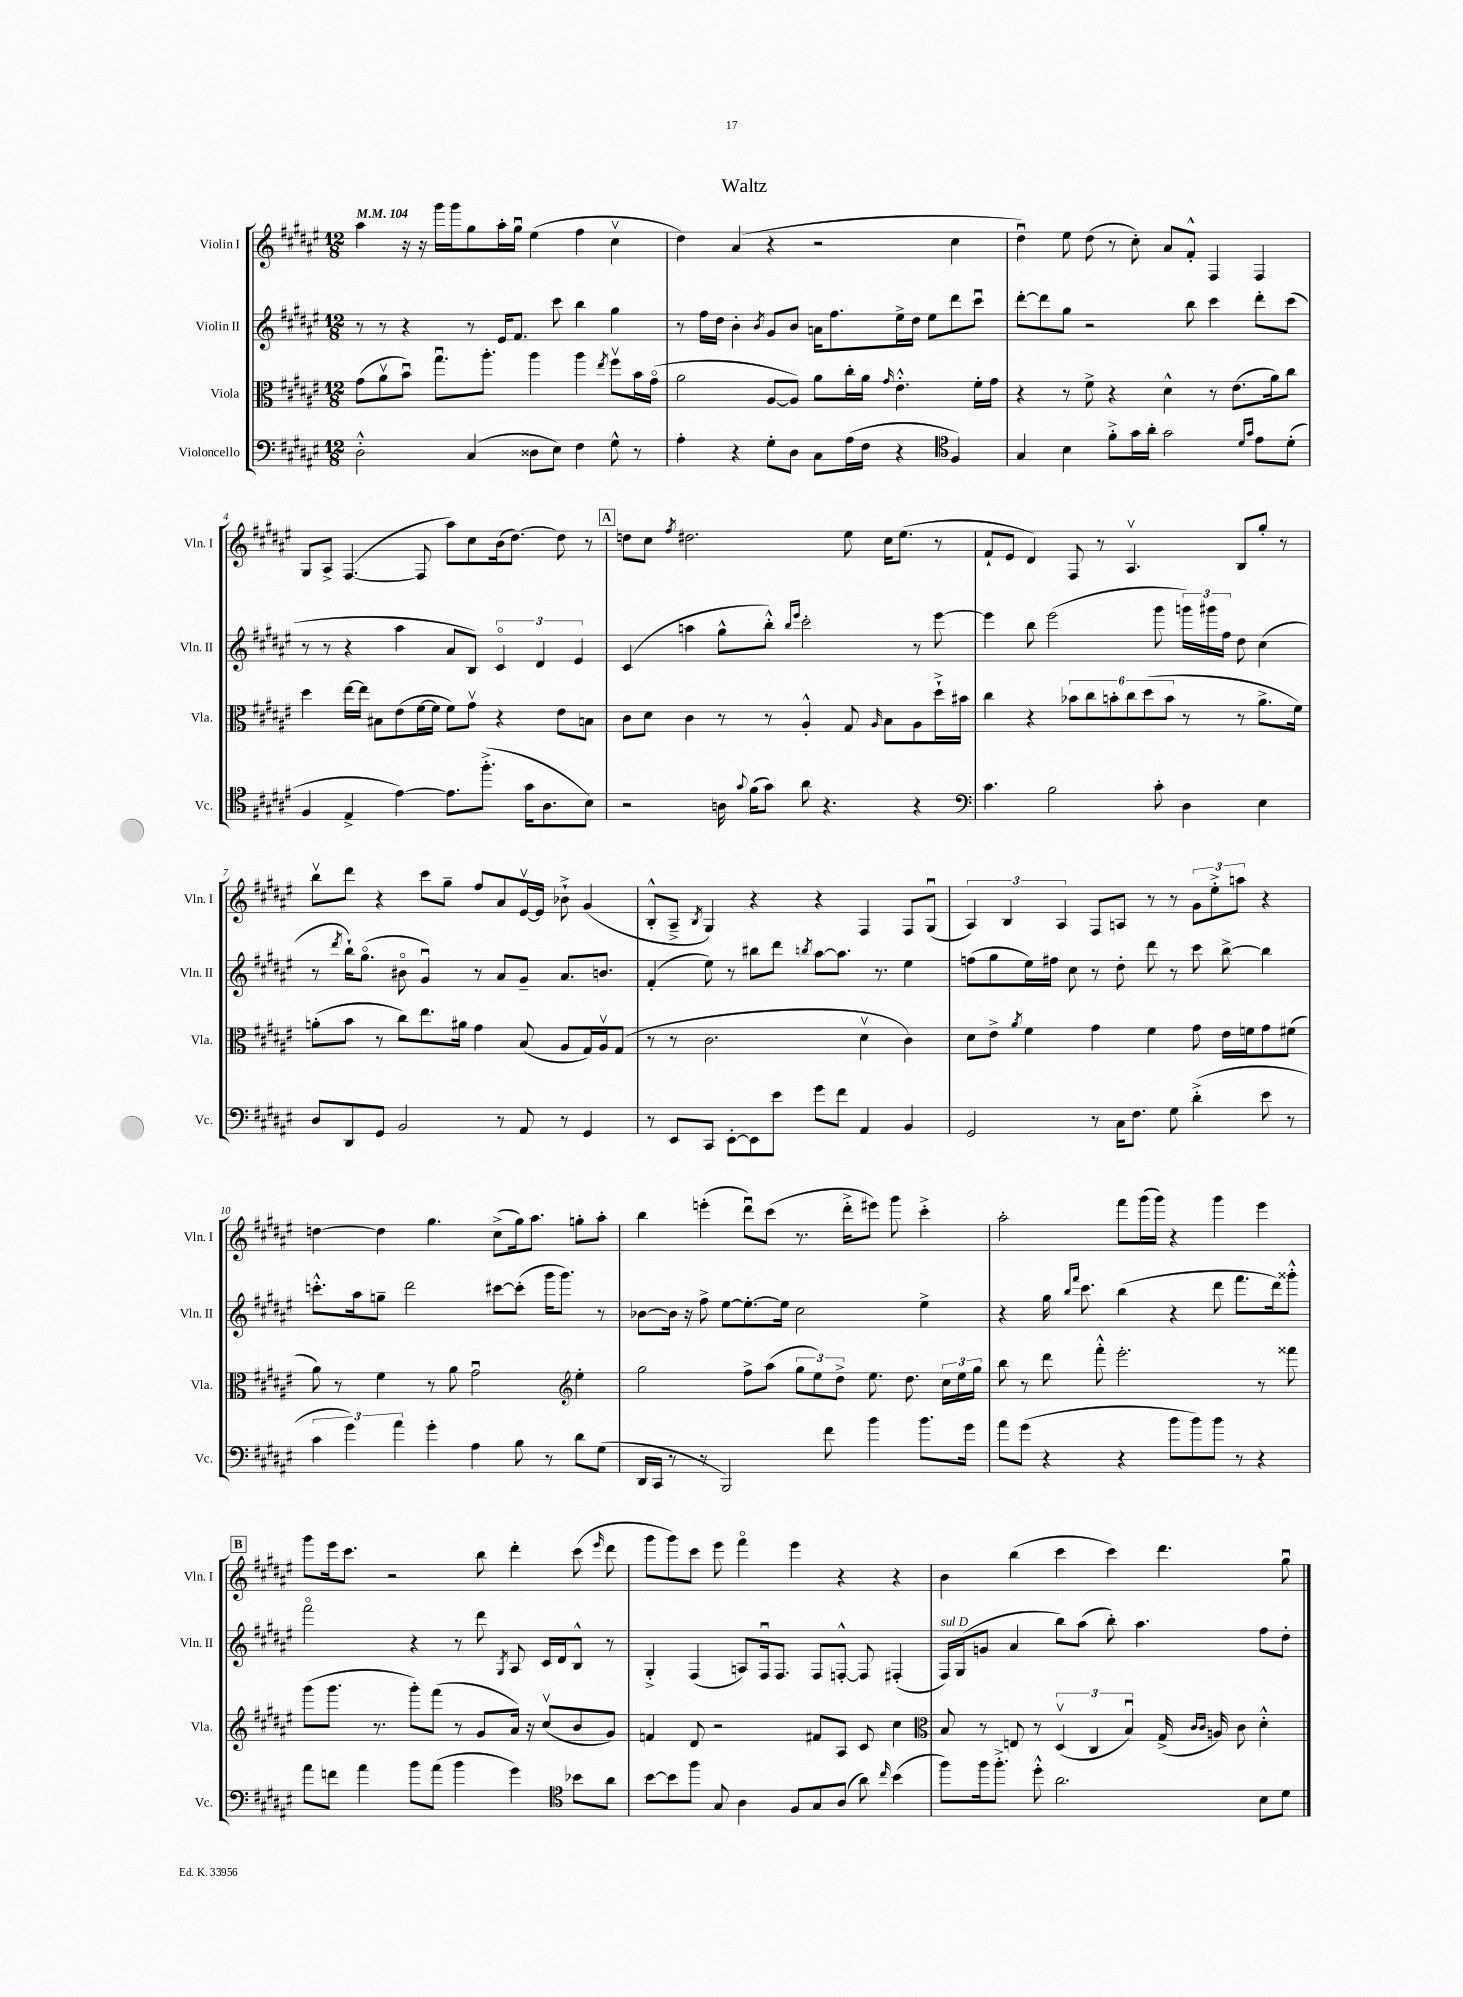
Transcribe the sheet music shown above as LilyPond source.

\header { title = "Waltz" }
<<
\new StaffGroup <<
\new Staff = "s0" \with { instrumentName = "Violin I" shortInstrumentName = "Vln. I" } {
    \clef treble \key fis \major \numericTimeSignature \time 12/8 \tempo 4 = 104
    \autoBeamOff ais''4 r16 r16 gis'''16[ gis'''16 gis''8 ais''16-. gis''16]\downbow eis''4( fis''4 cis''4\upbow |
    dis''4) ais'4( r4 r2 cis''4 |
    dis''4\downbow) eis''8 dis''8( r8 cis''8-.) ais'8[ fis'8]-.-^ fis4 fis4 |
    gis8[ ais8]-> fis4.~( fis8 ais''8[) cis''8 b'16( dis''8.]~) dis''8 r8 |
    \mark \markup { \box "A" } d''8[ cis''8] \acciaccatura { fis''8 } dis''2. eis''8 cis''16[ eis''8.]( r8 |
    fis'8[-! eis'8] dis'4) fis8 r8 ais4.\upbow b8[ gis''8]-. r8 |
    b''8[\upbow dis'''8] r4 cis'''8[ gis''8]-- fis''8[ ais'8 eis'16~\upbow eis'16] bes'8-!-> gis'4( |
    b8[-.-^ ais8]---> \acciaccatura { b8 } gis4) r4 r4 fis4 fis8[ gis8]\downbow( |
    \tuplet 3/2 { ais4) b4 ais4 } fis8[ a8] r8 r8 \tuplet 3/2 { gis'8[ eis''8-.-> a''8] } r4 |
    d''4~ d''4 gis''4. cis''8[->( gis''16) ais''8.] g''8[-. ais''8]-. |
    b''4 e'''4-.( dis'''8[\downbow) cis'''8]( r8. dis'''16[-.-> eis'''8]) gis'''8 cis'''4-.-> |
    ais''2-. fis'''8[ gis'''16( gis'''16]) r4 gis'''4 eis'''4 |
    \mark \markup { \box "B" } gis'''8[ eis'''16 cis'''8.] r2 b''8 dis'''4-. cis'''8( \grace { eis'''16 } dis'''8 |
    gis'''8[ gis'''8) cis'''8] eis'''8 fis'''4\flageolet eis'''4 r4 r4 |
    b'4 b''4( cis'''4 cis'''4) dis'''4. gis''8\downbow \bar "|." |
}
\new Staff = "s1" \with { instrumentName = "Violin II" shortInstrumentName = "Vln. II" } {
    \clef treble \key fis \major \numericTimeSignature \time 12/8
    \autoBeamOff r8 r8 r4 r8 eis'16[ fis'8.] cis'''8 b''4 gis''4 |
    r8 fis''16[ dis''16] b'4-. \acciaccatura { b'8 } gis'8[ b'8] a'16[ fis''8. eis''16-> dis''16] eis''8[ dis'''8 cis'''8]\downbow |
    dis'''8[~-. dis'''8 gis''8] r2 b''8 cis'''4 dis'''8[-. cis'''8]( |
    r8 r8 r4 ais''4 ais'8[ b8]) \tuplet 3/2 { cis'4\flageolet dis'4 eis'4 } |
    \mark \markup { \box "A" } cis'4( a''4 gis''8[-^ b''8]-.-^) \grace { b''16[ eis'''16] } cis'''2-. r8 eis'''8~ |
    eis'''4 b''8 eis'''2( gis'''8 \tuplet 3/2 { g'''16[) gis'''16 fis''16] } dis''8 cis''4( |
    r8 \acciaccatura { dis'''8 } b''16[-!) gis''8.]\flageolet( bis'8\flageolet gis'4\downbow) r8 ais'8[ gis'8]-- ais'8.[ b'8.] |
    fis'4-.( eis''8) r8 bis''8[ dis'''8] \acciaccatura { b''8 } ais''8[~ ais''8.] r8. eis''4 |
    f''8[( gis''8 eis''16) fis''16] cis''8 r8 dis''8-. dis'''8 r8 cis'''8 b''8~-> b''4 |
    c'''8.[-.-^ ais''16 g''8]-- dis'''2 cis'''8[~ cis'''8]-.( gis'''16[ gis'''8.]) r8 |
    bes'8[~ bes'16] r16 fis''8-> eis''8[~ eis''8.~-. eis''16] cis''2 eis''4-> |
    r4 gis''16 \grace { b''16[ fis'''16] } cis'''8. b''4( r4 dis'''8 fis'''8.[ dis'''16) gisis'''8]-.-^ |
    \mark \markup { \box "B" } fis'''2\flageolet r4 r8 dis'''8 \acciaccatura { gis8 } ais8 cis'16[ dis'16 b8]-^ r8 |
    gis4-.-> fis4( a8[) fis16\downbow fis8.] fis8[ f8]~-.-^ f8 fis4-.( |
    fis16[^\markup { \italic "sul D" }) gis16( g'8] ais'4 b''8[) ais''8]( b''8-.) ais''4. fis''8[ dis''8]-. \bar "|." |
}
\new Staff = "s2" \with { instrumentName = "Viola" shortInstrumentName = "Vla." } {
    \clef alto \key fis \major \numericTimeSignature \time 12/8
    \autoBeamOff gis'8[( ais'8\upbow b'8]\downbow) gis''8.[\downbow ais''8.]-. ais''4 ais''4 \acciaccatura { eis''8 } fis''8[\upbow b'16 gis'16]\flageolet( |
    ais'2 ais8[~ ais8]) ais'8[ cis''16-. ais'16] \grace { gis'16 } eis'4.-.-^ fis'16[-. gis'16] |
    r4 r8 fis'8-> r4 dis'4-^ r8 eis'8.[( ais'16) cis''8] |
    dis''4 eis''16[~ eis''16] bis8[ eis'8( fis'16~ fis'16] fis'8[) gis'8]\upbow r4 eis'8[ b8] |
    \mark \markup { \box "A" } cis'8[ dis'8] cis'4 r8 r8 ais4-.-^ gis8 \grace { ais16 } b8[ ais8 dis''16-!-> bis'16] |
    cis''4 r4 \tuplet 6/4 { bes'8[ cis''8 b'8-. cis''8 dis''8( b'8] } r8 r8 ais'8.[-> fis'16]) |
    a'8[-.( b'8] r8 cis''8[) eis''8. ais'16] gis'4 b8( ais8[ gis16) ais16\upbow gis8]( |
    r8 r8 cis'2. dis'4\upbow cis'4) |
    dis'8[ eis'8]-> \acciaccatura { ais'8 } fis'4 gis'4 fis'4 gis'8 eis'16[ f'16 gis'8 fis'8]( |
    ais'8) r8 fis'4 r8 ais'8 gis'2\downbow \clef treble eis''4-. |
    gis''2 fis''8[-> ais''8]( \tuplet 3/2 { gis''8[ eis''8) dis''8]-> } eis''8. dis''8. \tuplet 3/2 { cis''16[ eis''16 gis''16] } |
    b''8 r8 dis'''8 fis'''8-.-^ eis'''2.-. r8 fisis'''8 |
    \mark \markup { \box "B" } gis'''8[( gis'''8.] r8. gis'''8[-.) fis'''8]( r8 gis'8[ ais'16]) r16 cis''8[\upbow( b'8 gis'8]) |
    f'4 dis'8 r2 fis'8[ ais8] cis'8 cis''4 |
    \clef alto b8 r8 e8 r8 \tuplet 3/2 { dis4\upbow( cis4 b4\downbow) } gis16->( \grace { cis'16[ cis'16] } a16) cis'8 dis'4-.-^ \bar "|." |
}
\new Staff = "s3" \with { instrumentName = "Violoncello" shortInstrumentName = "Vc." } {
    \clef bass \key fis \major \numericTimeSignature \time 12/8
    \autoBeamOff dis2-.-^ cis4( disis8[ eis8]) fis4 gis8-^ r8 |
    ais4-. r4 gis8[-. dis8] cis8[ ais16( fis16] r4 \clef tenor fis4) |
    gis4 b4 fis'8[-.-> gis'16 ais'16]-. gis'2 \grace { dis'16[ gis'16] } eis'8[ dis'8]-.( |
    fis4 eis4-> eis'4~) eis'8.[ fis''8.]-.->( gis'16[ ais8. b8]) |
    \mark \markup { \box "A" } r2 a16 \appoggiatura { gis'8 } fis'16[( gis'8]) ais'8 r4. r4 |
    \clef bass cis'4. b2 cis'8-. dis4 eis4 |
    dis8[ dis,8 gis,8] b,2 r8 ais,8 r8 gis,4 |
    r8 eis,8[ cis,8] eis,8[~-. eis,8 eis'8] gis'8[ fis'8] ais,4 b,4 |
    gis,2 r8 cis16[ fis8.] gis8 dis'4-.->( eis'8 r8 |
    \tuplet 3/2 { cis'4 gis'4) ais'4 } gis'4-. ais4 b8 r8 dis'8[ gis8]( |
    dis,16[ cis,16] r8 r8 b,,2) fis'8 b'4 b'8.[ gis'16] |
    ais'8[ gis'8]( r4 r4 b'8[ b'8) b'8] r8 r4 |
    \mark \markup { \box "B" } ais'8[ f'8] ais'4 b'8[ ais'8]( b'4 gis'4) \clef tenor bes'8[ ais'8] |
    b'8[~ b'8 fis''8] gis8 ais4 fis8[ gis8 ais8]( ais'8) \grace { cis''16 } b'4( |
    fis''8[) fis''16 fis''8.]-.-> dis''8-.-^ ais'2. b8[ dis'8] \bar "|." |
}
>>
>>
